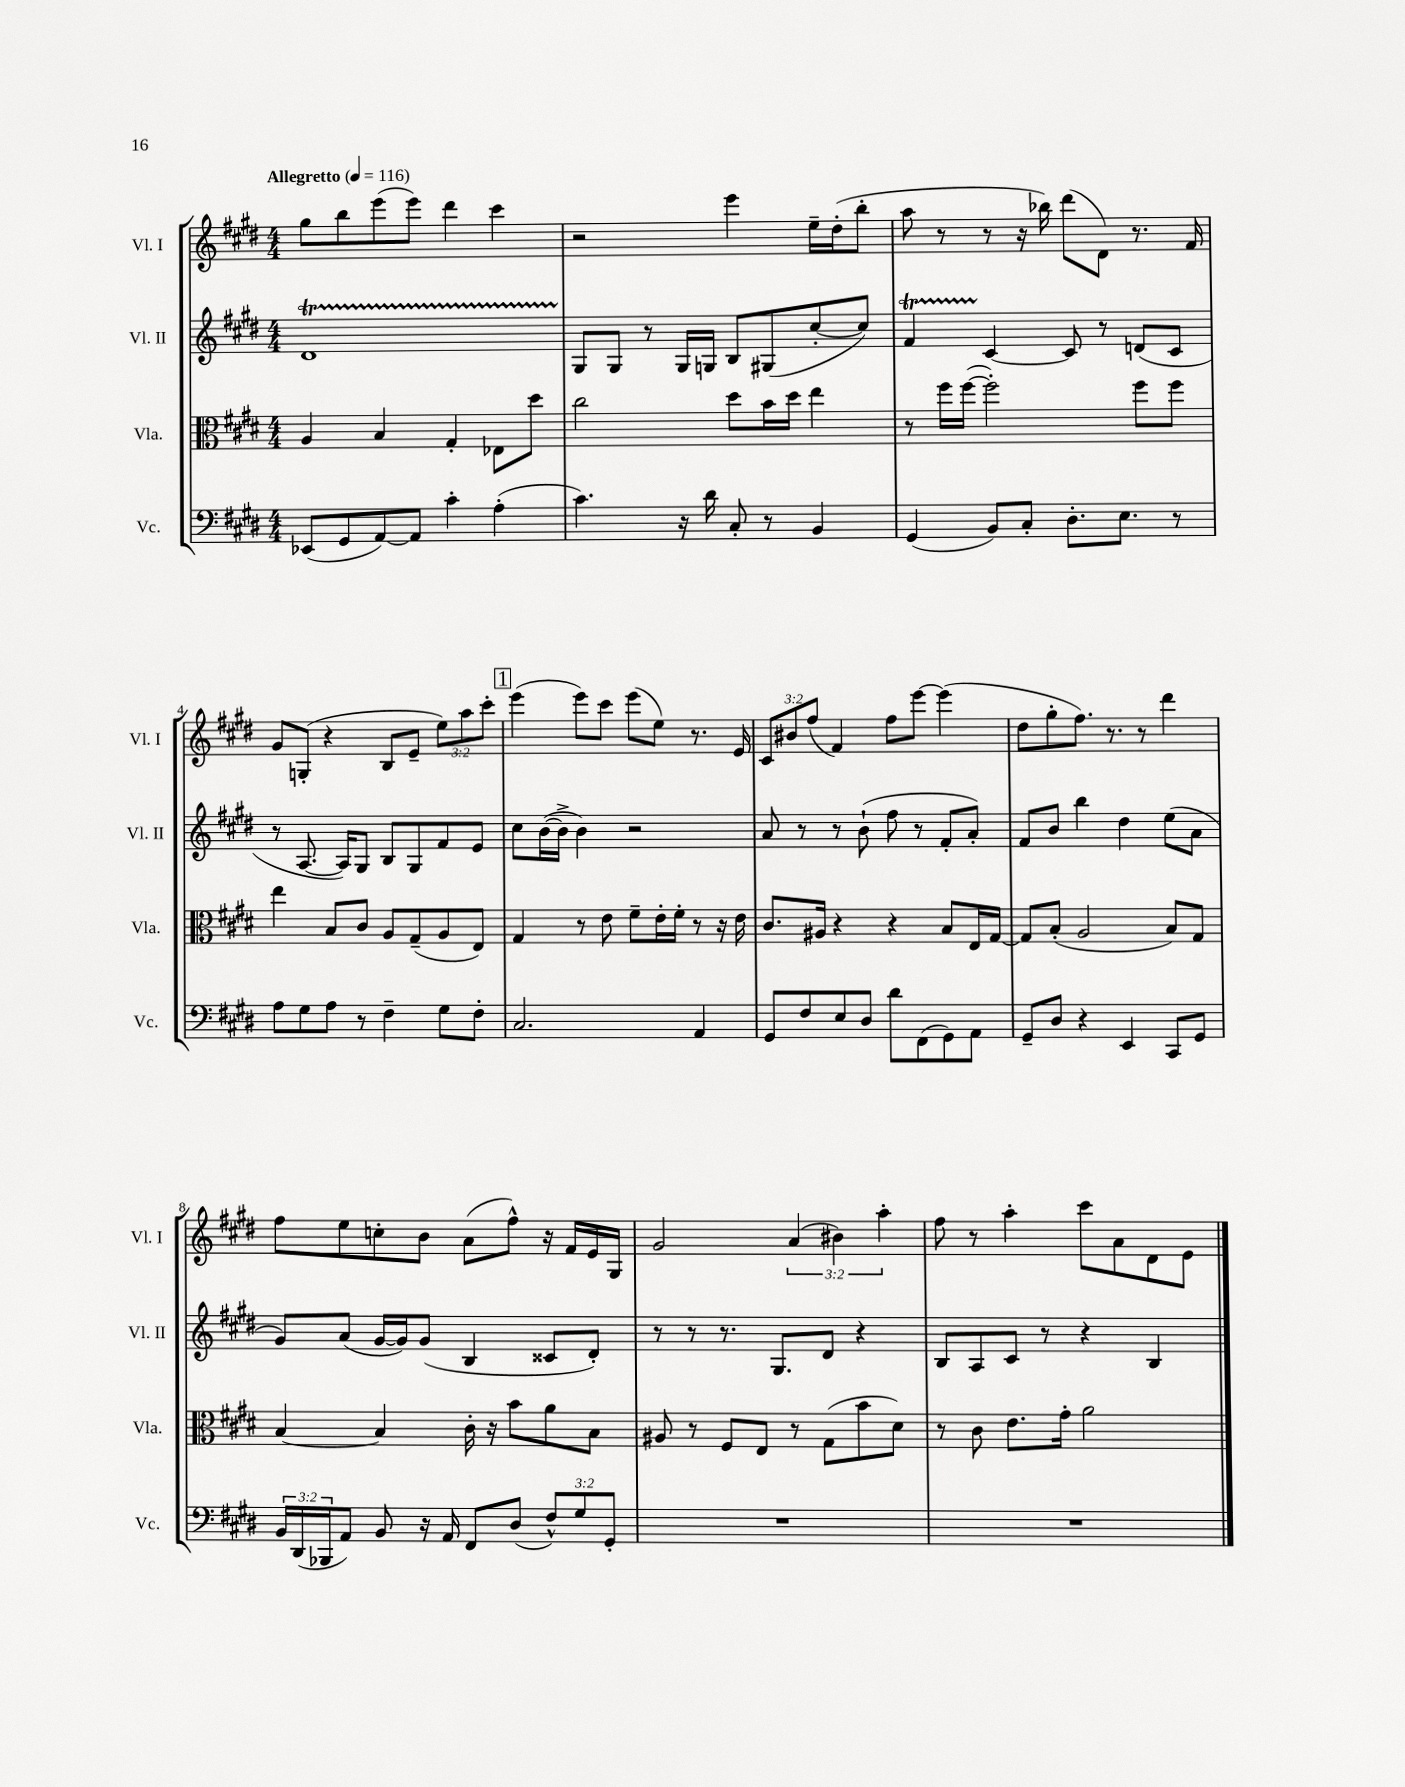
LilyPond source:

<<
\new StaffGroup <<
\new Staff = "s0" \with { instrumentName = "Vl. I" shortInstrumentName = "Vl. I" } {
    \clef treble \key e \major \numericTimeSignature \time 4/4 \override Staff.TupletNumber.text = #tuplet-number::calc-fraction-text \tempo "Allegretto" 4 = 116
    gis''8 b''8 e'''8( e'''8) dis'''4 cis'''4 |
    r2 e'''4 e''16-- dis''16-.( b''8-. |
    a''8 r8 r8 r16 bes''16) dis'''8( dis'8) r8. fis'16 |
    gis'8 g8-.( r4 b8 e'8-- \tuplet 3/2 { e''8) a''8 cis'''8-. } |
    \mark \markup { \box "1" } e'''4( e'''8) cis'''8 e'''8( e''8) r8. e'16 |
    \tuplet 3/2 { cis'8 bis'8 fis''8( } fis'4) fis''8 e'''8~ e'''4( |
    dis''8 gis''8-. fis''8.) r8. r8 dis'''4 |
    fis''8 e''8 c''8-. b'8 a'8( fis''8-^) r16 fis'16 e'16 gis16 |
    gis'2 \tuplet 3/2 { a'4( bis'4) a''4-. } |
    fis''8 r8 a''4-. cis'''8 a'8 dis'8 e'8 \bar "|." |
}
\new Staff = "s1" \with { instrumentName = "Vl. II" shortInstrumentName = "Vl. II" } {
    \clef treble \key e \major \numericTimeSignature \time 4/4
    dis'1\startTrillSpan |
    gis8\stopTrillSpan gis8 r8 gis16 g16 b8 gis8( cis''8~-. cis''8) |
    fis'4\startTrillSpan cis'4~\stopTrillSpan cis'8 r8 d'8( cis'8 |
    r8 a8.~ a16) gis8 b8 gis8 fis'8 e'8 |
    \mark \markup { \box "1" } cis''8 b'16~( b'16-> b'4) r2 |
    a'8 r8 r8 b'8-!( fis''8 r8 fis'8-. a'8-.) |
    fis'8 b'8 b''4 dis''4 e''8( a'8 |
    gis'8) a'8( gis'16~ gis'16) gis'8( b4 cisis'8 dis'8-.) |
    r8 r8 r8. gis8. dis'8 r4 |
    b8 a8 cis'8 r8 r4 b4 \bar "|." |
}
\new Staff = "s2" \with { instrumentName = "Vla." shortInstrumentName = "Vla." } {
    \clef alto \key e \major \numericTimeSignature \time 4/4
    a4 b4 gis4-. ees8 dis''8 |
    cis''2 dis''8 b'16 dis''16 e''4 |
    r8 fis''16 fis''16~( fis''2-.) fis''8 fis''8 |
    e''4 b8 cis'8 a8 gis8--( a8 e8) |
    \mark \markup { \box "1" } gis4 r8 e'8 fis'8-- e'16-. fis'16-. r8 r16 e'16 |
    cis'8. ais16 r4 r4 b8 e16 gis16~ |
    gis8 b8-.( a2 b8) gis8 |
    b4~ b4 cis'16-. r16 b'8 a'8 b8 |
    ais8 r8 fis8 e8 r8 gis8( b'8 dis'8) |
    r8 cis'8 e'8. gis'16-. a'2 \bar "|." |
}
\new Staff = "s3" \with { instrumentName = "Vc." shortInstrumentName = "Vc." } {
    \clef bass \key e \major \numericTimeSignature \time 4/4 \override Staff.TupletNumber.text = #tuplet-number::calc-fraction-text
    ees,8( gis,8 a,8~) a,8 cis'4-. a4-.( |
    cis'4.) r16 dis'16 cis8-. r8 b,4 |
    gis,4( b,8) cis8-. dis8.-. e8. r8 |
    a8 gis8 a8 r8 fis4-- gis8 fis8-. |
    \mark \markup { \box "1" } cis2. a,4 |
    gis,8 fis8 e8 dis8 dis'8 fis,8( gis,8) a,8 |
    gis,8-- dis8 r4 e,4 cis,8 gis,8 |
    \tuplet 3/2 { b,16 dis,16( bes,,16 } a,8) b,8 r16 a,16 fis,8 dis8( \tuplet 3/2 { fis8-^) gis8 gis,8-. } |
    R1 |
    R1 \bar "|." |
}
>>
>>
